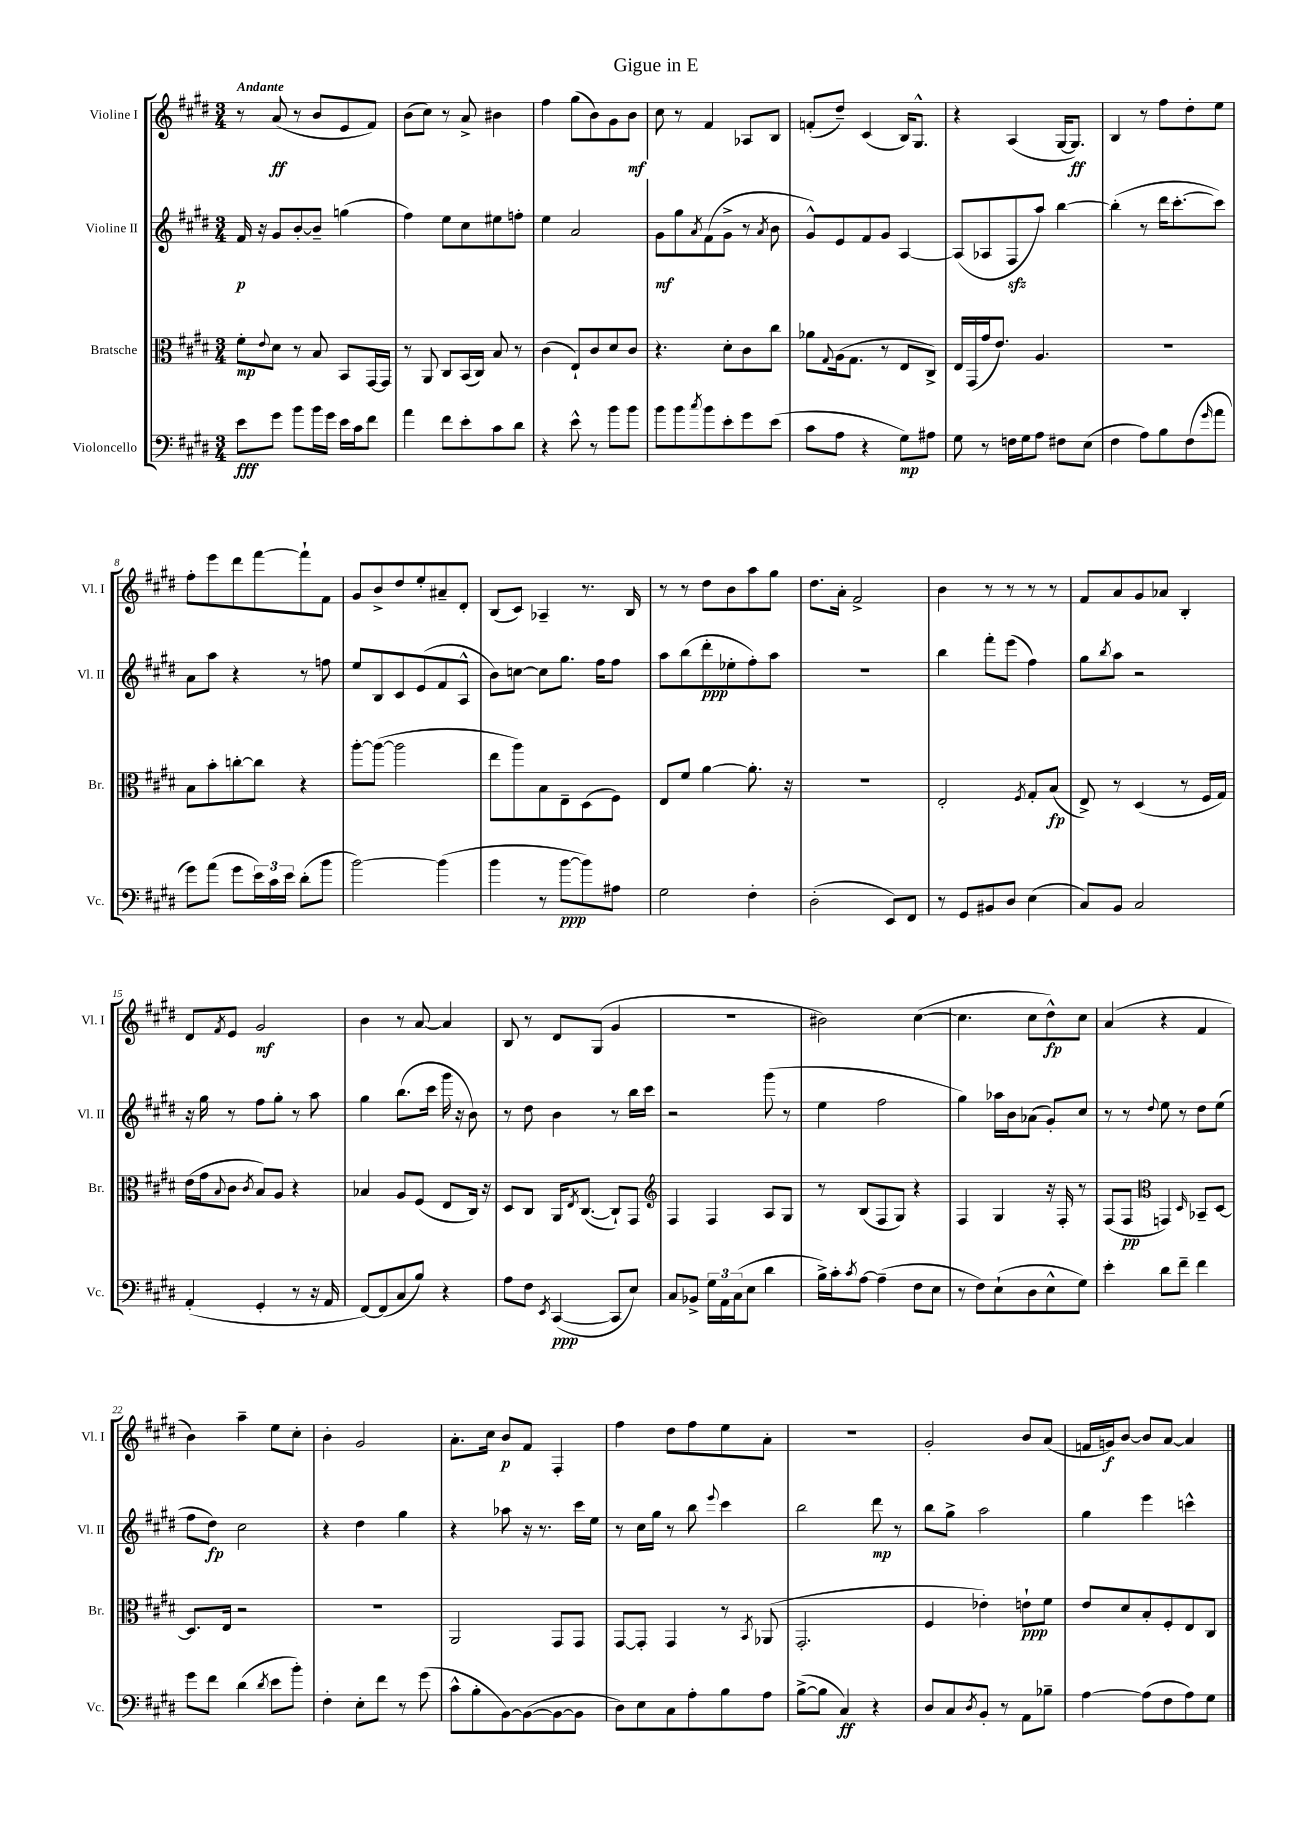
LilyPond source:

\header { title = "Gigue in E" }
<<
\new StaffGroup <<
\new Staff = "s0" \with { instrumentName = "Violine I" shortInstrumentName = "Vl. I" } {
    \clef treble \key e \major \numericTimeSignature \time 3/4 \tempo "Andante"
    r8 a'8\ff( r8 b'8 e'8 fis'8) |
    b'8( cis''8) r8 a'8-> bis'4 |
    fis''4 gis''8( b'8) gis'8 b'8\mf |
    cis''8 r8 fis'4 aes8 b8 |
    f'8-.( dis''8--) cis'4( b16) gis8.-^ |
    r4 a4( gis16~ gis8.\ff) |
    b4 r8 fis''8 dis''8-. e''8 |
    fis''8-. e'''8 dis'''8 fis'''8~ fis'''8-! fis'8 |
    gis'8 b'8-> dis''8 e''8-. ais'8-- dis'8-. |
    b8( cis'8) aes4-- r8. b16 |
    r8 r8 dis''8 b'8 a''8 gis''8 |
    dis''8. a'16-. fis'2-> |
    b'4 r8 r8 r8 r8 |
    fis'8 a'8 gis'8 aes'8 b4-. |
    dis'8 \acciaccatura { fis'8 } e'8 gis'2\mf |
    b'4 r8 a'8~ a'4 |
    b8 r8 dis'8 gis8( gis'4 |
    R2. |
    bis'2) cis''4~( |
    cis''4. cis''8 dis''8-^\fp) cis''8 |
    a'4( r4 fis'4 |
    b'4) a''4-- e''8 cis''8-. |
    b'4-. gis'2 |
    a'8.-. cis''16 b'8\p fis'8 fis4-. |
    fis''4 dis''8 fis''8 e''8 a'8-. |
    R2. |
    gis'2-. b'8 a'8( |
    f'16 g'16\f) b'8~ b'8 a'8~ a'4 \bar "|." |
}
\new Staff = "s1" \with { instrumentName = "Violine II" shortInstrumentName = "Vl. II" } {
    \clef treble \key e \major \numericTimeSignature \time 3/4
    fis'16\p r16 gis'8 b'8~-. b'8-- g''4( |
    fis''4) e''8 cis''8 eis''8 f''8-. |
    e''4 a'2 |
    gis'8\mf gis''8 \acciaccatura { a'8 } fis'8( gis'8-> r8 \acciaccatura { a'8 } b'8 |
    gis'8-^) e'8 fis'8 gis'8 a4~ |
    a8( aes8 fis8\sfz a''8) b''4~ |
    b''4-.( r8 dis'''16 cis'''8.~-. cis'''8) |
    a'8 a''8 r4 r8 f''8 |
    e''8 b8 cis'8 e'8( fis'8 a8-^ |
    b'8) c''8~ c''8 gis''8. fis''16 fis''8 |
    a''8 b''8( dis'''8-.\ppp ees''8-. fis''8-.) a''8 |
    R2. |
    b''4 fis'''8-. e'''8( fis''4) |
    gis''8 \acciaccatura { b''8 } a''8 r2 |
    r16 gis''16 r8 fis''8 gis''8-. r8 a''8 |
    gis''4 b''8.( cis'''16 gis'''16 r16 b'8) |
    r8 dis''8 b'4 r8 b''16 cis'''16 |
    r2 gis'''8( r8 |
    e''4 fis''2 |
    gis''4) aes''16 b'16 aes'8( gis'8-.) cis''8 |
    r8 r8 \appoggiatura { dis''8 } e''8 r8 dis''8 e''8( |
    fis''8 dis''8\fp) cis''2 |
    r4 dis''4 gis''4 |
    r4 aes''8 r16 r8. cis'''16 e''16 |
    r8 cis''16 gis''16 r8 b''8 \appoggiatura { e'''8 } cis'''4 |
    b''2 dis'''8\mp r8 |
    b''8 gis''8-> a''2 |
    gis''4 e'''4 c'''4-^ \bar "|." |
}
\new Staff = "s2" \with { instrumentName = "Bratsche" shortInstrumentName = "Br." } {
    \clef alto \key e \major \numericTimeSignature \time 3/4
    fis'8-.\mp \appoggiatura { e'8 } dis'8 r8 b8 b,8 gis,16~ gis,16 |
    r8 a,8 cis8 b,16( cis16) b8 r8 |
    cis'4( e8-!) cis'8 dis'8 cis'8 |
    r4. dis'8-. cis'8 cis''8 |
    aes'8 \appoggiatura { gis8 } a16( gis8. r8 e8 cis8->) |
    e16 gis,16( gis'16 e'8.) a4. |
    R2. |
    b8 b'8-. c''8~-. c''8 r4 |
    a''8~-. a''8~( a''2 |
    e''8 a''8) b8 e8-- dis8( fis8) |
    e8 fis'8 a'4~ a'8.-. r16 |
    R2. |
    e2-. \acciaccatura { fis8 } gis8-. b8\fp( |
    e8->) r8 dis4( r8 fis16 gis16) |
    e'16( gis'16 \appoggiatura { b8 } cis'8 \acciaccatura { cis'8 } b8) a8 r4 |
    bes4 a8 fis8( e8 cis16) r16 |
    dis8 cis8 a,16 \acciaccatura { e8 } cis8.~( cis8-!) gis,8 |
    \clef treble fis4 fis4 a8 gis8 |
    r8 b8( fis8 gis8) r4 |
    fis4 gis4 r16 fis16-. r8 |
    fis8( fis8\pp \clef alto g,4) \grace { dis16 } bes,8-- dis8~ |
    dis8. e16 r2 |
    R2. |
    a,2 gis,8 gis,8 |
    gis,8~ gis,8-. gis,4 r8 \acciaccatura { b,8 } aes,8( |
    gis,2.-. |
    fis4 ees'4-.) e'8-!\ppp fis'8 |
    e'8 dis'8 b8-. fis8-. e8 cis8 \bar "|." |
}
\new Staff = "s3" \with { instrumentName = "Violoncello" shortInstrumentName = "Vc." } {
    \clef bass \key e \major \numericTimeSignature \time 3/4
    e'8\fff gis'8 b'8 b'16 gis'16 e'16 cis'16 fis'8 |
    a'4 fis'8 e'8-. cis'8 dis'8 |
    r4 e'8-^ r8 b'8 b'8 |
    b'8 b'8 \acciaccatura { cis''8 } b'8 e'8-. gis'8 e'8( |
    cis'8 a8 r4 gis8\mp) ais8 |
    gis8 r8 f16 gis16 a8 fis8 e8( |
    fis4 a8) b8 fis8( \grace { gis'16 } a'8 |
    gis'8) a'8( gis'8 \tuplet 3/2 { e'16) cis'16 e'16 } dis'8-.( b'8 |
    b'2~) b'4( |
    b'4 r8 b'8~\ppp b'8) ais8 |
    gis2 fis4-. |
    dis2-.( e,8) fis,8 |
    r8 gis,8 bis,8 dis8 e4( |
    cis8) b,8 cis2 |
    a,4-.( gis,4-. r8 r16 a,16 |
    fis,8~) fis,8( cis8 b8) r4 |
    a8 fis8 \acciaccatura { e,8 } cis,4~\ppp( cis,8 e8) |
    cis8 bes,8-> \tuplet 3/2 { gis16 a,16 cis16( } e8 dis'4 |
    b16->) cis'16-. \acciaccatura { cis'8 } a8~ a4--( fis8 e8 |
    r8 fis8) e8-!( dis8 e8-^ gis8) |
    e'4-. dis'8 fis'8-- fis'4 |
    gis'8 fis'8 dis'4( \acciaccatura { dis'8 } e'8 b'8-.) |
    fis4-. e8-. fis'8 r8 gis'8( |
    cis'8-^ b8-. b,8~) b,8~( b,8~ b,8 |
    dis8) e8 cis8 a8-. b8 a8 |
    b8~->( b8 cis4\ff) r4 |
    dis8 cis8 \acciaccatura { dis8 } b,8-. r8 a,8 bes8-- |
    a4~ a8( fis8 a8) gis8 \bar "|." |
}
>>
>>
